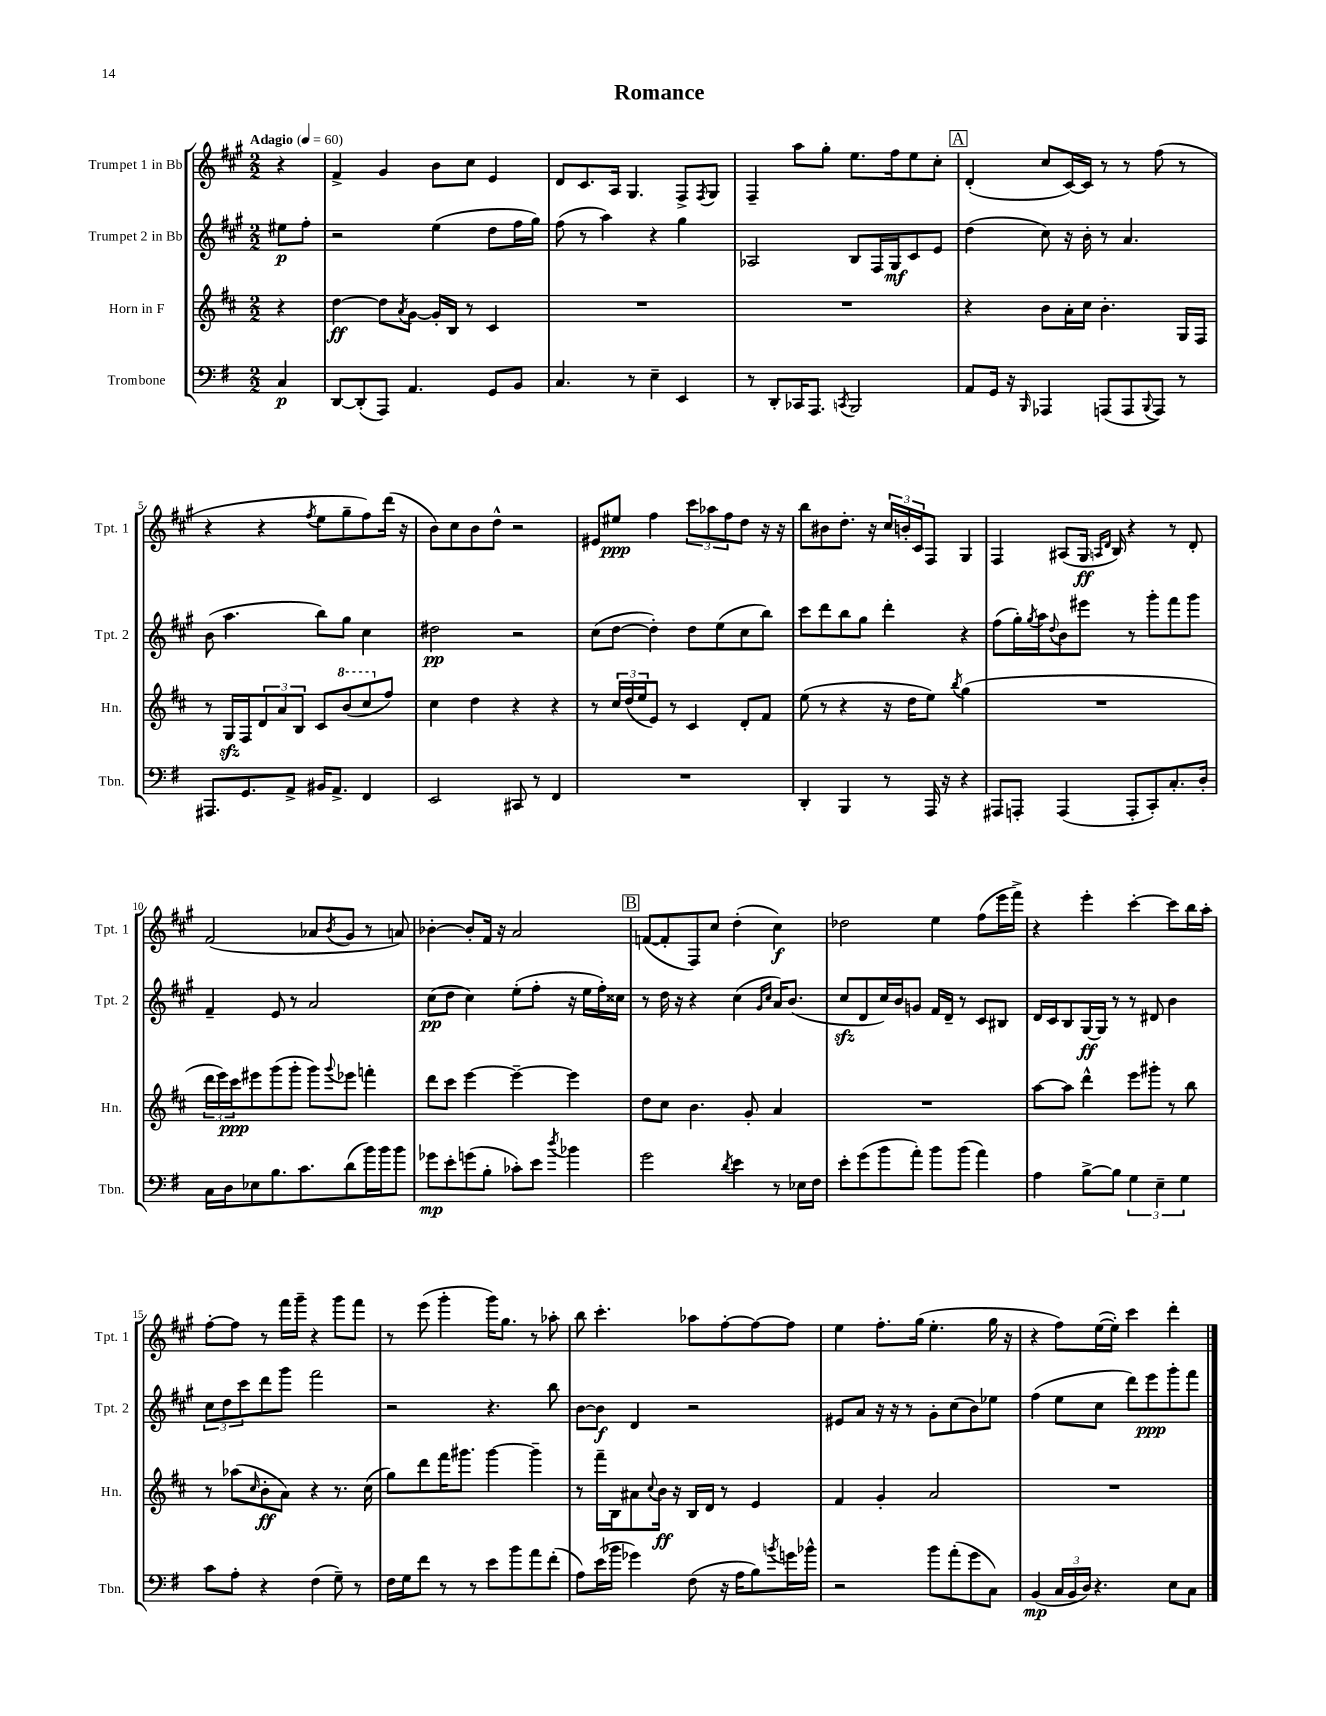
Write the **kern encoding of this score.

**kern	**dynam	**kern	**dynam	**kern	**dynam	**kern	**dynam
*part4	*part4	*part3	*part3	*part2	*part2	*part1	*part1
*staff4	*staff4	*staff3	*staff3	*staff2	*staff2	*staff1	*staff1
*I"Trombone	*	*I"Horn in F	*	*I"Trumpet 2 in Bb	*	*I"Trumpet 1 in Bb	*
*I'Tbn.	*	*I'Hn.	*	*I'Tpt. 2	*	*I'Tpt. 1	*
*clefF4	*	*clefG2	*	*clefG2	*	*clefG2	*
*k[f#]	*	*k[f#c#]	*	*k[f#c#g#]	*	*k[f#c#g#]	*
*M2/2	*	*M2/2	*	*M2/2	*	*M2/2	*
*MM60	*	*MM60	*	*MM60	*	*MM60	*
=	=	=	=	=	=	=	=
!	!	!	!	!	!	!LO:TX:a:B:t=Adagio	!
4C/	p	4r	.	8ee#X\L	p	4r	.
.	.	.	.	8ff#'\J	.	.	.
=1	=1	=1	=1	=1	=1	=1	=1
[8DD/L	.	[4dd\	ff	2r	.	4f#^/	.
(8DD'/]	.	.	.	.	.	.	.
8AAA/J)	.	8dd\L]	.	.	.	4g#/	.
.	.	8qa/	.	.	.	.	.
4.AA/	.	[8g\J	.	.	.	.	.
.	.	16g'/LL]	.	(4ee\	.	8b\L	.
.	.	16B/JJ	.	.	.	.	.
.	.	8r	.	.	.	8cc#\J	.
8GG/L	.	4c#/	.	8dd\L	.	4e/	.
8BB/J	.	.	.	16ff#\L	.	.	.
.	.	.	.	16gg#\JJ)	.	.	.
=2	=2	=2	=2	=2	=2	=2	=2
4.C/	.	1r	.	(8ff#\	.	8d/L	.
.	.	.	.	8r	.	8.c#/	.
.	.	.	.	4aa\)	.	.	.
.	.	.	.	.	.	16A/Jk	.
8r	.	.	.	.	.	4.G#/	.
4E~\	.	.	.	4r	.	.	.
4EE/	.	.	.	4gg#\	.	8F#^/L	.
.	.	.	.	.	.	8qF#/	.
.	.	.	.	.	.	8G#/J	.
=3	=3	=3	=3	=3	=3	=3	=3
8r	.	1r	.	2A-X/	.	4F#~/	.
8DD'/L	.	.	.	.	.	.	.
16CC-X/K	.	.	.	.	.	8aa\L	.
8.AAA/J	.	.	.	.	.	.	.
.	.	.	.	.	.	8gg#'\J	.
8qCCn/	.	.	.	.	.	.	.
2BBB/	.	.	.	8B/L	.	8.ee\L	.
.	.	.	.	16F#/L	.	.	.
.	.	.	.	16G#/J	mf	16ff#\k	.
.	.	.	.	8c#/	.	8ee\	.
.	.	.	.	8e/J	.	8cc#'\J	.
!!LO:REH:place=s1:t=A
=4	=4	=4	=4	=4	=4	=4	=4
8AA/L	.	4r	.	(4dd\	.	(4d'/	.
16GG/Jk	.	.	.	.	.	.	.
16r	.	.	.	.	.	.	.
16qqBBB/	.	.	.	.	.	.	.
4AAA-X/	.	8b\L	.	8cc#\)	.	8cc#/L	.
.	.	16a'\L	.	16r	.	[16c#/L)	.
.	.	16cc#\JJ	.	16b'\	.	16c#/JJ]	.
(8AAAn/L	.	4.b'\	.	8r	.	8r	.
8AAA/	.	.	.	4.a/	.	8r	.
8qqBBB/	.	.	.	.	.	.	.
8AAA/J)	.	.	.	.	.	(8ff#\	.
8r	.	16G/LL	.	.	.	8r	.
.	.	16F#/JJ	.	.	.	.	.
!!LO:LB:g=z
=5	=5	=5	=5	=5	=5	=5	=5
8.AAA#X/L	.	8r	.	(8b\	.	4r	.
.	.	16Gzz/LL	.	4.aa\	.	.	.
8.GG/	.	16F#/J	.	.	.	.	.
.	.	12d/	.	.	.	4r	.
.	.	12a/	.	.	.	.	.
8AA^/J	.	.	.	.	.	.	.
.	.	12B/J	.	.	.	.	.
.	.	.	.	.	.	8qff#/	.
16BB#X/KL	.	8c#/L	.	8bb\L)	.	8ee\L	.
8.AA^/J	.	.	.	.	.	.	.
*	*	*8va	*	*	*	*	*
.	.	(8bb/	.	8gg#\J	.	8gg#~\	.
4FF#/	.	8ccc#/	.	4cc#\	.	8ff#\)	.
*	*	*X8va	*	*	*	*	*
.	.	8ff#/J)	.	.	.	(16ddd\Jk	.
.	.	.	.	.	.	16r	.
=6	=6	=6	=6	=6	=6	=6	=6
2EE/	.	4cc#\	.	2dd#X\	pp	8b\L)	.
.	.	.	.	.	.	8cc#\	.
.	.	4dd\	.	.	.	8b\	.
.	.	.	.	.	.	8dd^^\J	.
8CC#X/	.	4r	.	2r	.	2r	.
8r	.	.	.	.	.	.	.
4FF#/	.	4r	.	.	.	.	.
=7	=7	=7	=7	=7	=7	=7	=7
1r	.	8r	.	(8cc#\L	.	8e#X/L	.
.	.	24cc#/LL	.	[8dd\J	.	8ee#X/J	ppp
.	.	(24dd/	.	.	.	.	.
.	.	24ee/J	.	.	.	.	.
.	.	8e/J)	.	4dd'\])	.	4ff#\	.
.	.	8r	.	.	.	.	.
.	.	4c#/	.	8dd\L	.	12ccc#\L	.
.	.	.	.	.	.	12aa-X\	.
.	.	.	.	(8ee\	.	.	.
.	.	.	.	.	.	12ff#\	.
.	.	8d'/L	.	8cc#\	.	8dd\J	.
.	.	8f#/J	.	8bb\J)	.	16r	.
.	.	.	.	.	.	16r	.
=8	=8	=8	=8	=8	=8	=8	=8
4DD'/	.	(8ee\	.	8ccc#\L	.	8bb\L	.
.	.	8r	.	8ddd\	.	8b#X\	.
4BBB/	.	4r	.	8bb\	.	8.dd'\J	.
.	.	.	.	8gg#\J	.	.	.
.	.	.	.	.	.	16r	.
8r	.	16r	.	4ddd'\	.	24cc#/LL	.
.	.	.	.	.	.	24bn'/	.
.	.	16dd\KL	.	.	.	.	.
.	.	.	.	.	.	24c#/J	.
16AAA/	.	8ee\J)	.	.	.	8F#/J	.
16r	.	.	.	.	.	.	.
.	.	8qbb/	.	.	.	.	.
4r	.	(4gg\	.	4r	.	4G#/	.
=9	=9	=9	=9	=9	=9	=9	=9
8AAA#X/L	.	1r	.	(8ff#\L	.	4F#/	.
8AAAn'/J	.	.	.	16gg#'\L)	.	.	.
.	.	.	.	8qgg#/	.	.	.
.	.	.	.	16aa\J	.	.	.
.	.	.	.	8qqdd/	.	.	.
(4AAA/	.	.	.	8b\	.	(8A#X/L	.
.	.	.	.	8eee#X\J	.	16G#/Jk	ff
.	.	.	.	.	.	16qqAn/LL	.
.	.	.	.	.	.	16qqd/JJ	.
.	.	.	.	.	.	16B/)	.
8AAA'/L	.	.	.	8r	.	4r	.
8CC'/)	.	.	.	8ggg#'\L	.	.	.
8.C'/	.	.	.	8fff#\	.	8r	.
.	.	.	.	8ggg#\J	.	8d'/	.
16D'/Jk	.	.	.	.	.	.	.
!!LO:LB:g=z
=10	=10	=10	=10	=10	=10	=10	=10
16C\LL	.	24ddd\LL	.	4f#~/	.	(2f#/	.
.	.	24eee\)	.	.	.	.	.
16D\J	.	.	.	.	.	.	.
.	.	24ccc#\J	ppp	.	.	.	.
8E-X\	.	8eee#X\	.	.	.	.	.
8.B\	.	(8ggg\	.	8e/	.	.	.
.	.	8ggg'\J	.	8r	.	.	.
8.c\	.	.	.	.	.	.	.
.	.	8ggg\L)	.	2a/	.	8a-X/L	.
.	.	8qqggg/	.	.	.	8qb/	.
(8d\	.	8eee-X\J	.	.	.	8g#/J	.
16b\L)	.	4fffn'\	.	.	.	8r	.
16b\J	.	.	.	.	.	.	.
8b\J	.	.	.	.	.	8an/)	.
=11	=11	=11	=11	=11	=11	=11	=11
8g-X\L	mp	8ddd\L	.	(8cc#\L	pp	[4b-X'\	.
8e'\	.	8ccc#\J	.	8dd\J	.	.	.
(8gn\	.	[4eee\	.	4cc#\)	.	8b-'/L]	.
8B'\J	.	.	.	.	.	16f#/Jk	.
.	.	.	.	.	.	16r	.
8c-X'\L)	.	4eee~\_	.	(8ee'\L	.	2a/	.
8e\J	.	.	.	8ff#'\J	.	.	.
8qdd/	.	.	.	.	.	.	.
4b-X\	.	4eee\]	.	16r	.	.	.
.	.	.	.	16ee\LL	.	.	.
.	.	.	.	16ff#'\)	.	.	.
.	.	.	.	16cc##X\JJ	.	.	.
!!LO:REH:place=s1:t=B
=12	=12	=12	=12	=12	=12	=12	=12
2g\	.	8dd\L	.	8r	.	([8fn/L	.
.	.	8cc#\J	.	16dd\	.	8f'/]	.
.	.	.	.	16r	.	.	.
.	.	4.b\	.	4r	.	8F#/)	.
.	.	.	.	.	.	8cc#/J	.
8qd/	.	.	.	.	.	.	.
4e\	.	.	.	(4cc#\	.	(4dd'\	.
.	.	8g'/	.	.	.	.	.
.	.	.	.	16qqg#/LL	.	.	.
.	.	.	.	16qqcc#/JJ	.	.	.
8r	.	4a/	.	16a/KL)	.	4cc#\)	f
.	.	.	.	(8.b/J	.	.	.
16E-X\LL	.	.	.	.	.	.	.
16F#\JJ	.	.	.	.	.	.	.
=13	=13	=13	=13	=13	=13	=13	=13
8e'\L	.	1r	.	8cc#zz/L	.	2dd-X\	.
(8g\	.	.	.	8d/	.	.	.
8b\	.	.	.	16cc#/L)	.	.	.
.	.	.	.	16b/J	.	.	.
8a'\J)	.	.	.	8gn/J	.	.	.
8b\L	.	.	.	16f#/LL	.	4ee\	.
.	.	.	.	16d~/JJ	.	.	.
(8b\J	.	.	.	8r	.	.	.
4a\)	.	.	.	8c#/L	.	(8ff#\L	.
.	.	.	.	8B#X/J	.	16eee\L	.
.	.	.	.	.	.	16fff#^\JJ)	.
=14	=14	=14	=14	=14	=14	=14	=14
4A\	.	[8aa\L	.	16d/LL	.	4r	.
.	.	.	.	16c#/J	.	.	.
.	.	8aa\J]	.	8B/	.	.	.
[8B^\L	.	4ddd^^\	.	[16G#/L	ff	4eee'\	.
.	.	.	.	16G#/JJ]	.	.	.
8B\J]	.	.	.	8r	.	.	.
6G\	.	8eee\L	.	8r	.	[4ccc#'\	.
.	.	8ggg#X'\J	.	8d#X/	.	.	.
6E~\	.	.	.	.	.	.	.
.	.	8r	.	4b\	.	8ccc#\L]	.
6G\	.	.	.	.	.	.	.
.	.	8bb\	.	.	.	16bb\L	.
.	.	.	.	.	.	16aa'\JJ	.
!!LO:LB:g=z
=15	=15	=15	=15	=15	=15	=15	=15
8c\L	.	8r	.	12cc#\L	.	[8ff#'\L	.
.	.	.	.	12dd\	.	.	.
8A'\J	.	(8aa-X\L	.	.	.	8ff#\J]	.
.	.	.	.	12ccc#\	.	.	.
.	.	16qqcc#/	.	.	.	.	.
4r	.	8b'\	ff	8ddd\	.	8r	.
.	.	8a\J)	.	8ggg#\J	.	16fff#\LL	.
.	.	.	.	.	.	16ggg#~\JJ	.
(4F#\	.	4r	.	2fff#\	.	4r	.
8G~\)	.	8.r	.	.	.	8ggg#\L	.
8r	.	.	.	.	.	8fff#\J	.
.	.	(16cc#\	.	.	.	.	.
=16	=16	=16	=16	=16	=16	=16	=16
16F#\LL	.	8gg\L)	.	2r	.	8r	.
16G\J	.	.	.	.	.	.	.
8f#\J	.	8ddd\	.	.	.	(8eee\	.
8r	.	16fff#\K	.	.	.	4ggg#'\	.
.	.	8.ggg#X\J	.	.	.	.	.
8r	.	.	.	.	.	.	.
8e\L	.	[4ggg#\	.	4.r	.	16ggg#\KL)	.
.	.	.	.	.	.	8.gg#\J	.
8b\	.	.	.	.	.	.	.
8a\	.	4ggg#~\]	.	.	.	8r	.
(8f#'\J	.	.	.	8bb\	.	8aa-X'\	.
=17	=17	=17	=17	=17	=17	=17	=17
8A\L)	.	8r	.	[8b\L	.	8bb\	.
(16e\L	.	16fff#~\LL	.	8b\J]	f	4.ccc#'\	.
16b-X\JJ	.	16B\J	.	.	.	.	.
4g-X\)	.	8a#X\	.	4d/	.	.	.
.	.	8qqcc#/	.	.	.	.	.
.	.	16b\Jk	ff	.	.	.	.
.	.	16r	.	.	.	.	.
(8F#\	.	16B/LL	.	2r	.	8aa-X\L	.
.	.	16d/JJ	.	.	.	.	.
16r	.	8r	.	.	.	[8ff#'\	.
16A\KL	.	.	.	.	.	.	.
8B\)	.	4e/	.	.	.	8ff#\_	.
8qbn/	.	.	.	.	.	.	.
16gn\L	.	.	.	.	.	8ff#\J]	.
16b-X^^\JJ	.	.	.	.	.	.	.
=18	=18	=18	=18	=18	=18	=18	=18
2r	.	4f#/	.	8e#X/L	.	4ee\	.
.	.	.	.	8a/J	.	.	.
.	.	4g'/	.	16r	.	8.ff#'\L	.
.	.	.	.	16r	.	.	.
.	.	.	.	8r	.	.	.
.	.	.	.	.	.	(16gg#\Jk	.
8b\L	.	2a/	.	8g#'\L	.	4.ee'\	.
(8a'\	.	.	.	(8cc#\	.	.	.
8g\	.	.	.	8b\)	.	.	.
8C\J)	.	.	.	8ee-X\J	.	16gg#\	.
.	.	.	.	.	.	16r	.
=19	=19	=19	=19	=19	=19	=19	=19
(4BB/	mp	1r	.	(4ff#\	.	4r	.
24C/LL	.	.	.	8ee\L	.	8ff#\L)	.
24BB/	.	.	.	.	.	.	.
24D/JJ)	.	.	.	.	.	.	.
4.r	.	.	.	8cc#\J	.	([16ee\L	.
.	.	.	.	.	.	16ee'\JJ])	.
.	.	.	.	8ddd\L)	.	4ccc#\	.
.	.	.	.	8eee\	ppp	.	.
8E\L	.	.	.	8ggg#'\	.	4ddd'\	.
8C\J	.	.	.	8fff#\J	.	.	.
==	==	==	==	==	==	==	==
*-	*-	*-	*-	*-	*-	*-	*-
